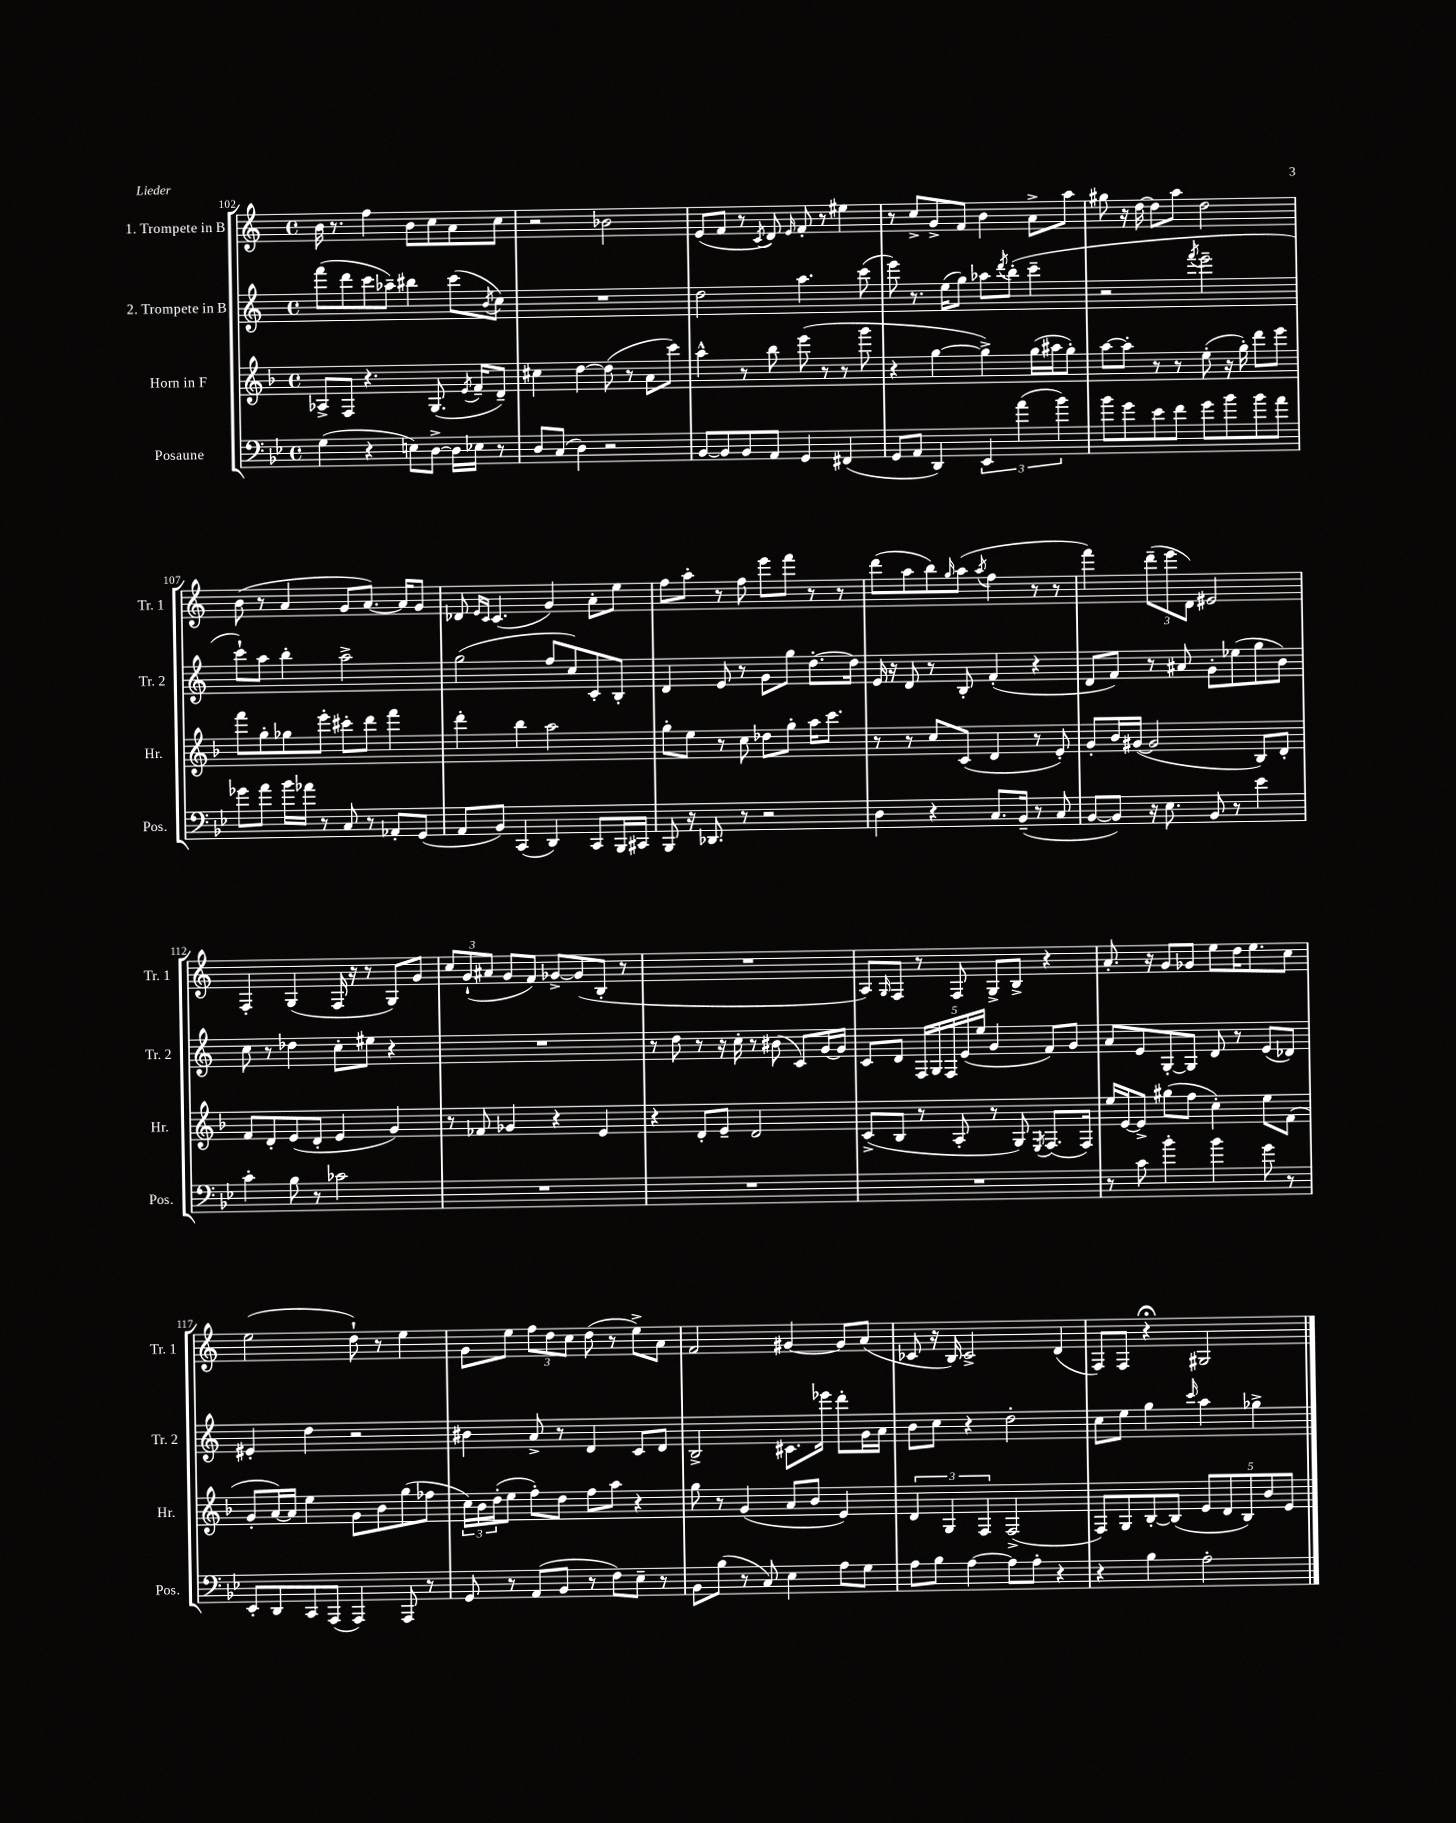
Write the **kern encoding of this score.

**kern	**kern	**kern	**kern
*staff4	*staff3	*staff2	*staff1
*clefF4	*clefG2	*clefG2	*clefG2
*k[b-e-]	*k[b-]	*k[]	*k[]
*M4/4	*M4/4	*M4/4	*M4/4
*met(c)	*met(c)	*met(c)	*met(c)
(4G	8A-^	(8fff	16b
.	.	.	8.r
.	8F	8ddd	.
4r	4.r	8ccc	4ff
.	.	8aa-~)	.
8E)	.	4bb#	8b
[8D^	(8.G	.	8cc
16D]	.	(8ccc	8a
.	8qe	.	.
16E-	16f~	.	.
.	.	8qb	.
8r	8d~)	8cc)	8cc
=	=	=	=
8D	4cc#	1r	2r
(8C	.	.	.
4D)	[4dd	.	.
2r	(8dd]	.	2b-
.	8r	.	.
.	8a	.	.
.	8ccc)	.	.
=	=	=	=
[8BB-	4aa^^	2dd	(8e
8BB-]	.	.	8f
8BB-	8r	.	8r
.	.	.	8qc
8AA	8bb-	.	8d)
.	.	.	16qqe
4GG	(8eee	4.aa	8f'
.	8r	.	8r
(4FF#	8r	.	4ee#
.	8ggg	(8ccc	.
=	=	=	=
8GG	4r	8eee)	8r
8AA	.	8.r	8cc^
4DD)	[4gg	.	8g^
.	.	(16ee	.
.	.	8gg)	8f
6EE-	4gg^])	8aa-	4b
.	.	8qddd	.
.	.	(8bb'	.
(6a	.	.	.
.	(16gg	4ccc~	8a^
.	16aa#	.	.
6b-)	.	.	.
.	8gg')	.	8aa
=	=	=	=
8b-	[8aa	2r	8gg#
8g	8aa']	.	16r
.	.	.	[16dd
8e-	8r	.	8dd]
8f	8r	.	8aa
.	.	8qfff	.
8g	(8ee'	2eee~	2dd
8b-	16r	.	.
.	16gg')	.	.
8b-	8ddd	.	.
8a	8eee	.	.
=	=	=	=
8g-	8fff	8ccc`)	(8b
8a	8gg'	8aa	8r
16b-	8gg-	4bb'	4a
16a-	.	.	.
8r	8eee'	.	.
8C	8ccc#'	2aa^	8g
8r	8ddd	.	[8.a)
8AA-'	4fff	.	.
.	.	.	16a]
(8GG	.	.	8g
=	=	=	=
8AA	4ddd'	(2gg	8d-
.	.	.	16qqe
.	.	.	16qqc
8BB-)	.	.	(4.c
(4CC	4bb-	.	.
4DD)	2aa	8ff	4g)
.	.	8cc)	.
8CC	.	8c'	8a'
16BBB-	.	8B'	8ee
16CC#	.	.	.
=	=	=	=
8BBB-	8gg'	4d	8ff
16r	8ee	.	8aa'
8.DD-	.	.	.
.	8r	8e	8r
8r	8cc	8r	8ff
2r	8dd-	8g	8eee
.	8gg'	8gg	8fff
.	16aa	[8.dd'	8r
.	8.ccc	.	.
.	.	.	8r
.	.	16dd]	.
=	=	=	=
4D	8r	16e	(8ddd
.	.	16r	.
.	8r	8d	8aa
4r	8cc	8r	8bb)
.	.	.	16qqgg
.	(8c	8B'	(8aa
.	.	.	8qaa
8.C	4d	(4f'	4ff
(16BB-~	.	.	.
8r	8r	4r	8r
8C	8e')	.	8r
=	=	=	=
[8BB-	8g'	8d	4fff)
8BB-])	16b-	8f)	.
.	([16g#	.	.
16r	2g#]	8r	(12ddd~
8.E-	.	.	.
.	.	.	12eee
.	.	8a#	.
.	.	.	12d)
8BB-	.	8g'	2e#
8r	.	(8ee-	.
4e-	8B-)	8gg	.
.	8d'	8b)	.
=	=	=	=
4c'	8f	8cc	4F'
.	8d'	8r	.
8B-	(8e	4dd-	(4G
8r	8d'	.	.
2c-	4e	8cc'	16F
.	.	.	16r
.	.	8ee#	8r
.	4g)	4r	8G)
.	.	.	8g
=	=	=	=
1r	8r	1r	12cc
.	.	.	(12g`
.	8f-	.	.
.	.	.	12a#
.	4g-	.	8g
.	.	.	8f)
.	4r	.	[8g-^
.	.	.	(8g-]
.	4e	.	8B'
.	.	.	8r
=	=	=	=
1r	4r	8r	1r
.	.	8dd	.
.	8d'	8r	.
.	8e~	16r	.
.	.	16cc'	.
.	2d	8r	.
.	.	(8b#	.
.	.	8c)	.
.	.	[16g	.
.	.	16g]	.
=	=	=	=
1r	(8c^	8c	8A)
.	.	.	16qqG
.	8B-	8d	8F
.	8r	20F	8r
.	.	20G	.
.	.	20F	.
.	8A'	.	8F
.	.	(20e	.
.	.	20ee	.
.	8r	4g	8G^
.	8G)	.	8B^
.	8qE	.	.
.	(8.F	8f)	4r
.	.	8g	.
.	16F)	.	.
=	=	=	=
8r	16ee	8a	8.a'
.	[16e	.	.
8c	8e^]	8e	.
.	.	.	16r
4b-'	(8gg#	[8G'	8g
.	8ff	8G]	8g-
4b-	4cc')	8d	8ee
.	.	8r	16dd
.	.	.	8.ee
8g	8ee	(8e	.
8r	(8f	8d-)	8cc
=	=	=	=
8EE-'	8g'	4e#'	(2ee
8DD	[16a)	.	.
.	16a]	.	.
8CC	4ee	4dd	.
(8AAA	.	.	.
4AAA)	8g	2r	8dd`)
.	8b-	.	8r
8AAA	(8gg	.	4ee
8r	8ff-	.	.
=	=	=	=
8GG	24cc)	4b#	8g
.	24b-	.	.
.	(24dd'	.	.
8r	8ee	.	8ee
(8AA	8ff')	8a^	12ff
.	.	.	12dd
8BB-	8dd	8r	.
.	.	.	12cc
8r	8ff	4d	(8dd
8F)	8aa	.	8r
8E-~	4r	8c	8ee^)
8r	.	8d	8a
=	=	=	=
8BB-	8gg	2B^	2f
(8B-	8r	.	.
8r	(4g	.	.
8C)	.	.	.
4E-	8a	8.c#	[4g#
.	8b-	.	.
.	.	16eee-	.
8A	4e)	8ddd'	8g#]
8G	.	16g	(8a
.	.	16a	.
=	=	=	=
8A	6d	8b	8c-
8B-	.	8cc	16r
.	6G	.	.
.	.	.	16B)
[4A	.	4r	2c-^
.	6F	.	.
8A]	(2F^	2dd'	.
8A'	.	.	.
4r	.	.	(4d
=	=	=	=
4r	8F)	8cc	8F)
.	8G	8ee	8F
4B-	[8B-'	4gg	4r;
.	(8B-]	.	.
.	.	16qqccc	.
2A'	10e	4aa	2G#
.	10d	.	.
.	10B-)	.	.
.	.	4gg-^	.
.	10b-	.	.
.	10e	.	.
==	==	==	==
*-	*-	*-	*-
